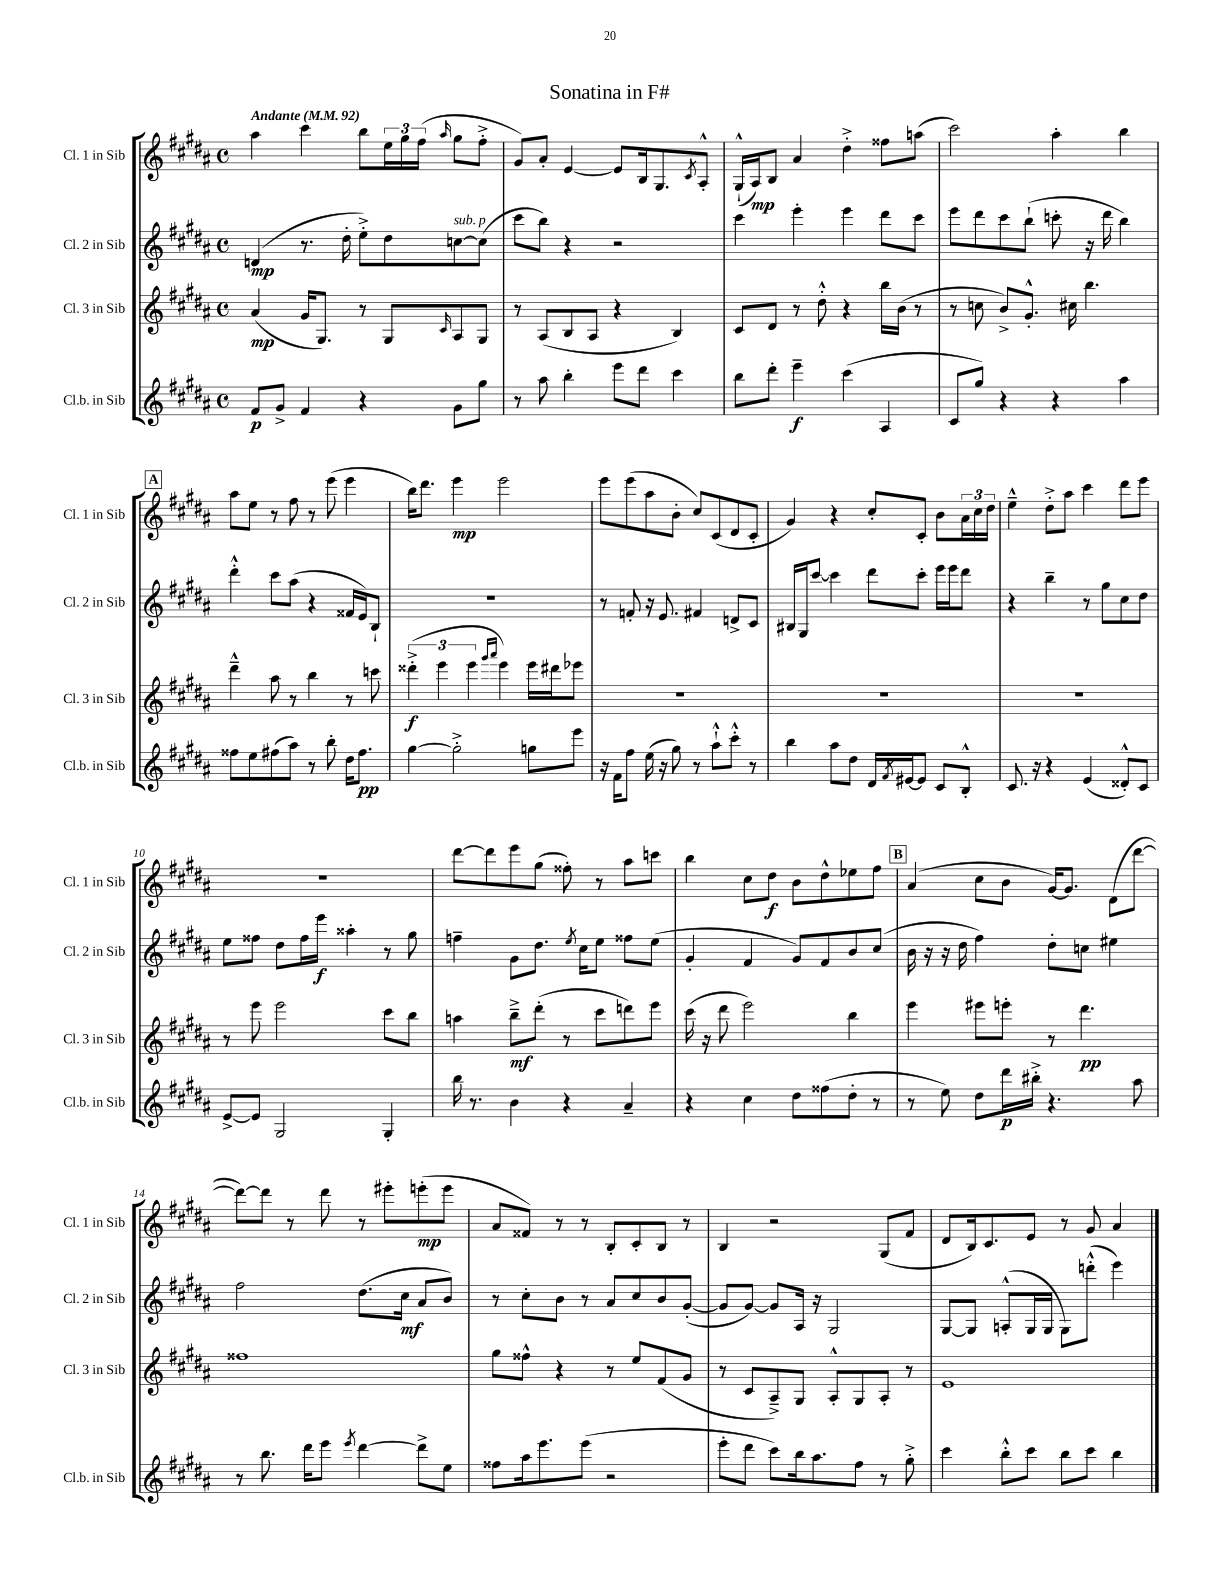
\header { title = "Sonatina in F#" }
<<
\new StaffGroup <<
\new Staff = "s0" \with { instrumentName = "Cl. 1 in Sib" shortInstrumentName = "Cl. 1 in Sib" } {
    \clef treble \key b \major \defaultTimeSignature \time 4/4 \tempo "Andante" 4 = 92
    ais''4 cis'''4 b''8 \tuplet 3/2 { e''16 gis''16 fis''16( } \grace { ais''16 } gis''8 fis''8-.-> |
    gis'8) ais'8-. e'4~ e'8 b16 gis8. \acciaccatura { cis'8 } ais8-.-^ |
    gis16-!-^( ais16\mp) b8 ais'4 dis''4-.-> fisis''8 a''8( |
    cis'''2) ais''4-. b''4 |
    \mark \markup { \box "A" } ais''8 e''8 r8 fis''8 r8 e'''8( e'''4 |
    b''16) dis'''8. e'''4\mp e'''2 |
    e'''8 e'''8( ais''8 b'8-. cis''8) cis'8( dis'8 cis'8-. |
    gis'4) r4 cis''8-. cis'8-. b'8 \tuplet 3/2 { ais'16 cis''16 dis''16 } |
    e''4---^ dis''8-.-> ais''8 cis'''4 dis'''8 e'''8 |
    R1 |
    dis'''8~ dis'''8 e'''8 gis''8( fisis''8-.) r8 ais''8 c'''8 |
    b''4 cis''8 dis''8\f b'8 dis''8-^ ees''8 fis''8 |
    \mark \markup { \box "B" } ais'4( cis''8 b'8 gis'16~) gis'8. dis'8( dis'''8~ |
    dis'''8~) dis'''8 r8 dis'''8 r8 eis'''8-. e'''8-.\mp( e'''8 |
    ais'8 fisis'8) r8 r8 b8-. cis'8-. b8 r8 |
    b4 r2 gis8( fis'8 |
    dis'8 b16) cis'8. e'8 r8 gis'8 ais'4 \bar "|." |
}
\new Staff = "s1" \with { instrumentName = "Cl. 2 in Sib" shortInstrumentName = "Cl. 2 in Sib" } {
    \clef treble \key b \major \defaultTimeSignature \time 4/4
    d'4\mp( r8. dis''16-. e''8-.->) dis''8 c''8~^\markup { \italic "sub. p" } c''8( |
    cis'''8 b''8) r4 r2 |
    cis'''4 e'''4-. e'''4 dis'''8 cis'''8 |
    e'''8 dis'''8 cis'''8 b''8-!( c'''8-. r16 dis'''16 b''4) |
    \mark \markup { \box "A" } dis'''4-.-^ cis'''8 ais''8( r4 fisis'16 e'16) b8-! |
    r1 |
    r8 f'8-. r16 e'8. fis'4 d'8-> cis'8 |
    bis16 gis16 cis'''8~ cis'''4 dis'''8 cis'''8-. e'''16 e'''16 dis'''8 |
    r4 b''4-- r8 gis''8 cis''8 dis''8 |
    e''8 fisis''8 dis''8 fisis''16 e'''16\f aisis''4-. r8 gis''8 |
    f''4-- gis'8 dis''8. \acciaccatura { e''8 } cis''16 e''8 fisis''8 e''8( |
    gis'4-. fis'4 gis'8) fis'8 b'8 cis''8( |
    \mark \markup { \box "B" } b'16 r16 r16 dis''16 fis''4) dis''8-. c''8 eis''4 |
    fis''2 dis''8.( cis''16\mf ais'8 b'8) |
    r8 cis''8-. b'8 r8 ais'8 cis''8 b'8 gis'8~-.( |
    gis'8 gis'8~) gis'8 ais16 r16 gis2 |
    gis8~ gis8 a8-.-^( gis16 gis16 gis8) d'''8-.-^( e'''4) \bar "|." |
}
\new Staff = "s2" \with { instrumentName = "Cl. 3 in Sib" shortInstrumentName = "Cl. 3 in Sib" } {
    \clef treble \key b \major \defaultTimeSignature \time 4/4
    ais'4\mp( gis'16 gis8.) r8 gis8 \grace { cis'16 } ais8 gis8 |
    r8 ais8( b8 ais8 r4 b4) |
    cis'8 dis'8 r8 dis''8-.-^ r4 b''16 b'16( r8 |
    r8 c''8 b'8->) gis'8.-.-^ cis''16 b''4. |
    \mark \markup { \box "A" } dis'''4---^ ais''8 r8 b''4 r8 c'''8 |
    \tuplet 3/2 { disis'''4-.->\f( e'''4 e'''4 } \grace { gis'''16 ais'''16 } e'''4) e'''16 dis'''16 ees'''8 |
    R1 |
    R1 |
    R1 |
    r8 e'''8 e'''2 cis'''8 b''8 |
    a''4 b''8--->\mf dis'''8-.( r8 cis'''8 d'''8) e'''8 |
    cis'''16( r16 dis'''8 e'''2) b''4 |
    \mark \markup { \box "B" } e'''4 eis'''8 e'''8-. r8 dis'''4.\pp |
    fisis''1 |
    gis''8 fisis''8-^ r4 r8 e''8 fis'8( gis'8 |
    r8 cis'8 ais8--->) gis8 ais8-.-^ gis8 ais8-. r8 |
    e'1 \bar "|." |
}
\new Staff = "s3" \with { instrumentName = "Cl.b. in Sib" shortInstrumentName = "Cl.b. in Sib" } {
    \clef treble \key b \major \defaultTimeSignature \time 4/4
    fis'8\p gis'8-> fis'4 r4 gis'8 gis''8 |
    r8 ais''8 b''4-. e'''8 dis'''8 cis'''4 |
    b''8 dis'''8-. e'''4--\f cis'''4( ais4 |
    cis'8 gis''8) r4 r4 ais''4 |
    \mark \markup { \box "A" } fisis''8 e''8 fis''8( ais''8) r8 b''8-. dis''16 fis''8.\pp |
    gis''4~ gis''2-.-> g''8 e'''8 |
    r16 fis'16 fis''8 e''16( r16 gis''8) r8 ais''8-!-^ cis'''8-.-^ r8 |
    b''4 ais''8 dis''8 dis'16 \acciaccatura { fis'8 } eis'16~ eis'8 cis'8 b8-.-^ |
    cis'8. r16 r4 e'4( disis'8-.-^) cis'8 |
    e'8~-> e'8 gis2 gis4-. |
    b''16 r8. b'4 r4 ais'4-- |
    r4 cis''4 dis''8 fisis''8( dis''8-. r8 |
    \mark \markup { \box "B" } r8 e''8) dis''8 dis'''16\p bis''16-.-> r4. ais''8 |
    r8 b''8. dis'''16 e'''8 \acciaccatura { e'''8 } dis'''4~ dis'''8-> e''8 |
    fisis''8 ais''16 e'''8. e'''8( r2 |
    e'''8-. dis'''8 cis'''8) b''16 ais''8. fis''8 r8 gis''8-.-> |
    cis'''4 b''8-.-^ cis'''8 b''8 cis'''8 b''4 \bar "|." |
}
>>
>>
